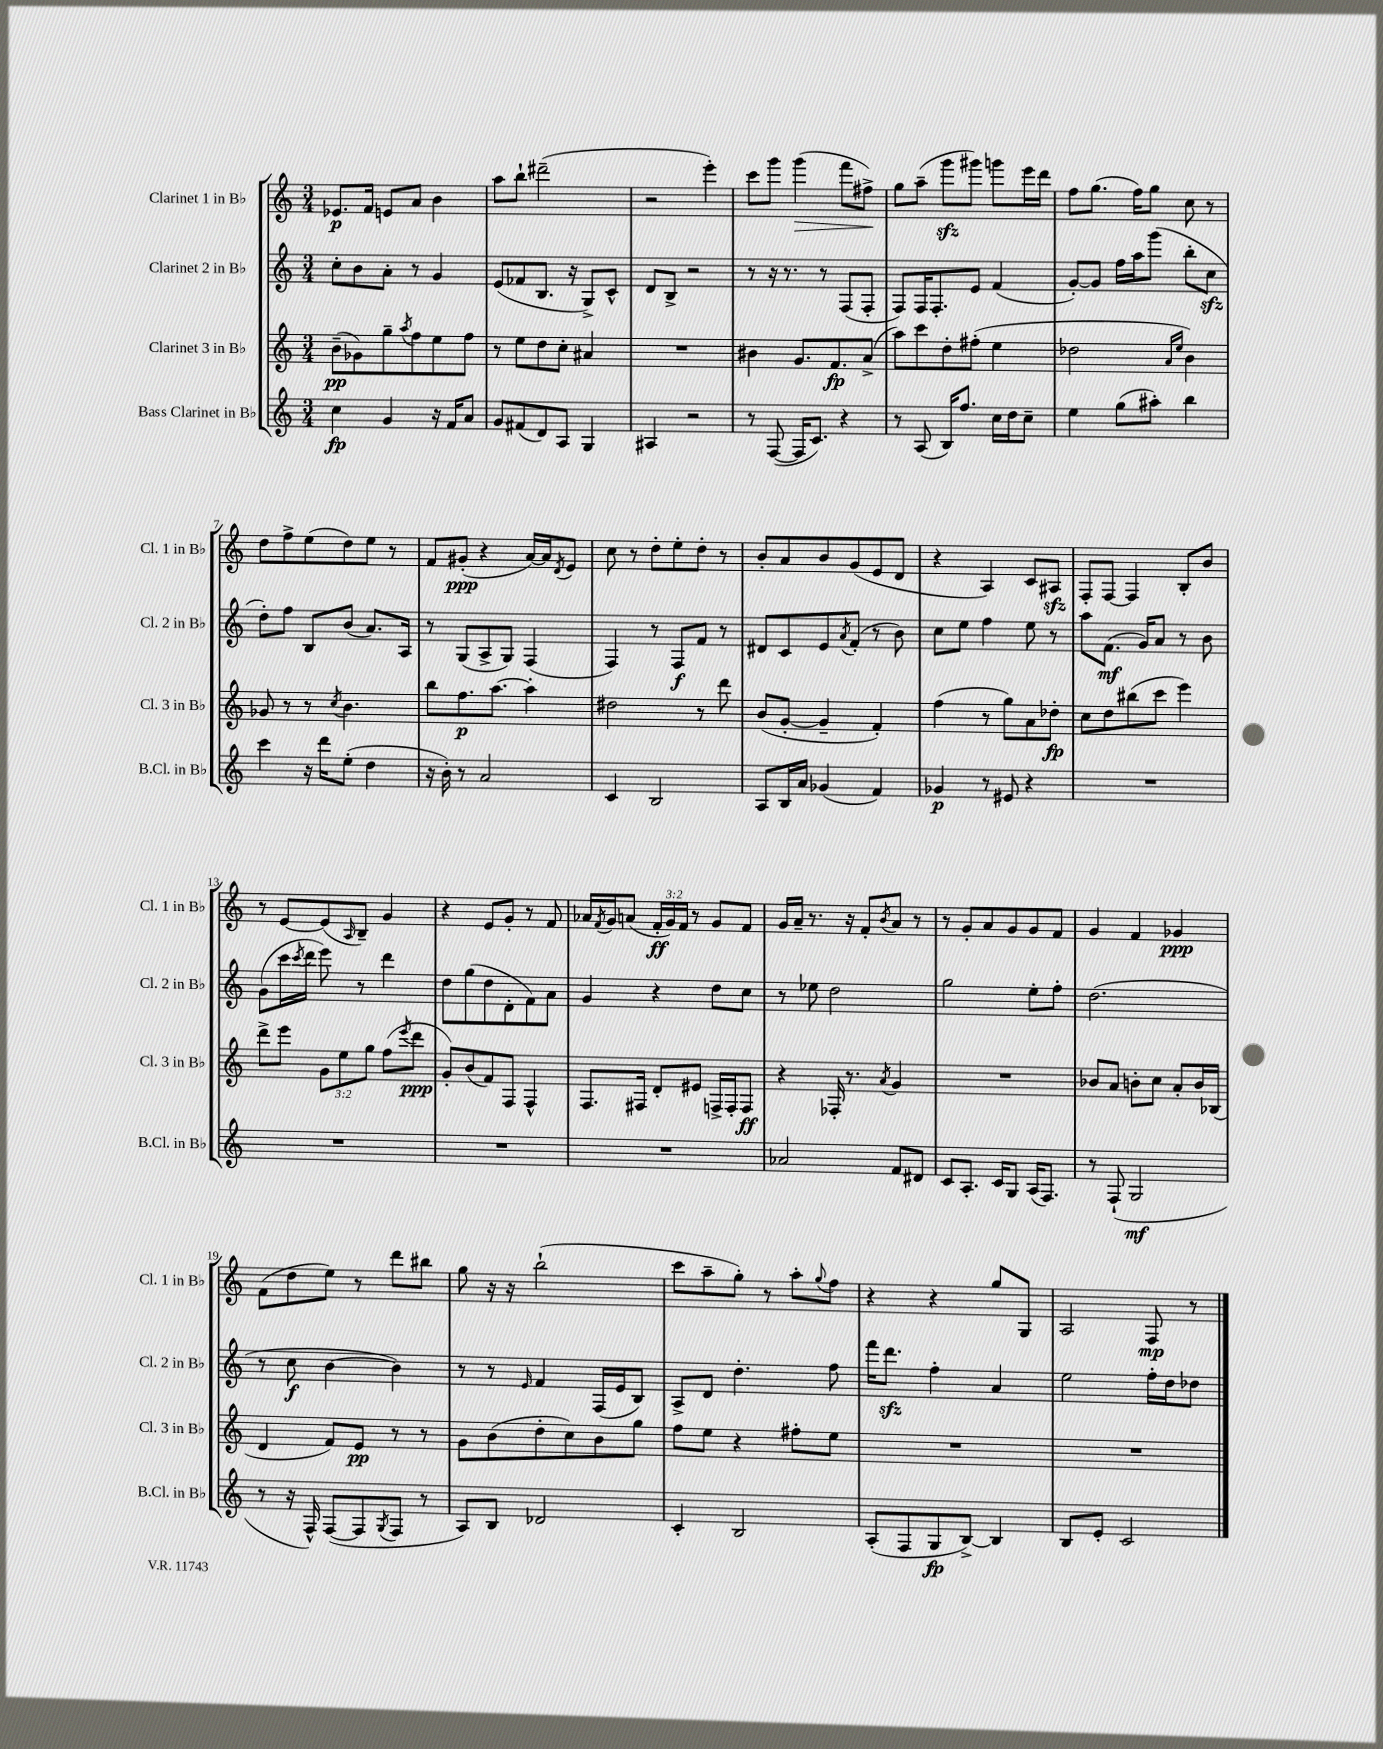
<<
\new StaffGroup <<
\new Staff = "s0" \with { instrumentName = "Clarinet 1 in Bb" shortInstrumentName = "Cl. 1 in Bb" } {
    \clef treble \key c \major \numericTimeSignature \time 3/4 \override Staff.TupletNumber.text = #tuplet-number::calc-fraction-text
    ees'8.\p f'16 e'8 a'8 b'4 |
    a''8 b''8-! dis'''2--( |
    r2 e'''4-.) |
    c'''8 g'''8 g'''4\>( f'''8 fis''8->\!) |
    g''8 a''8--( g'''8\sfz gis'''8) g'''8 e'''16 d'''16 |
    f''8 g''8.( f''16) g''8 c''8 r8 |
    d''8 f''8-> e''8( d''8) e''8 r8 |
    f'8 gis'8-.\ppp( r4 a'16~) a'16 \acciaccatura { d'8 } e'8 |
    c''8 r8 d''8-. e''8-. d''8-. r8 |
    b'8-. a'8 b'8 g'8( e'8 d'8 |
    r4 a4) c'8 ais8\sfz |
    f8-. f8~ f4 b8-. b'8 |
    r8 e'8~ e'8( \grace { a16 } b8--) g'4 |
    r4 e'8 g'8-. r8 f'8 |
    aes'16 \acciaccatura { f'8 } g'16 a'8( \tuplet 3/2 { f'16-.\ff g'16) f'16 } r8 g'8 f'8 |
    g'16 a'16-- r8. r16 f'8-. \acciaccatura { b'8 } a'8 r8 |
    r8 g'8-. a'8 g'8 g'8 f'8 |
    g'4 f'4 ges'4\ppp |
    f'8( d''8 e''8) r8 d'''8 bis''8 |
    g''8 r16 r16 b''2-!( |
    c'''8 a''8-- g''8-.) r8 a''8-. \appoggiatura { g''8 } f''8 |
    r4 r4 g''8 g8 |
    a2 f8\mp r8 \bar "|." |
}
\new Staff = "s1" \with { instrumentName = "Clarinet 2 in Bb" shortInstrumentName = "Cl. 2 in Bb" } {
    \clef treble \key c \major \numericTimeSignature \time 3/4
    c''8-. b'8 a'8-. r8 g'4 |
    e'8( fes'8 b8. r16 g8->) c'8-^ |
    d'8 b8-> r2 |
    r8 r16 r8. r8 f8( f8-. |
    f8) f16 f8.-. e'8 f'4( |
    g'8~-.) g'8 f''16 a''16 g'''8( b''8-. c''8\sfz |
    d''8-.) f''8 b8 b'8( a'8.) a16 |
    r8 g8( a8-> g8) f4( |
    f4) r8 f8\f f'8 r8 |
    dis'8 c'8 e'8 \acciaccatura { a'8 } f'8-.( r8 b'8) |
    c''8 e''8 f''4 e''8 r8 |
    a''8 f'8.\mf( g'16) a'8 r8 b'8 |
    g'8( c'''16 \acciaccatura { c'''8 } d'''16 e'''8) r8 d'''4 |
    d''8 g''8( d''8 d'8-. f'8) a'8 |
    g'4 r4 d''8 c''8 |
    r8 ees''8 d''2 |
    g''2 e''8-. f''8-. |
    d''2.( |
    r8 c''8\f b'4~ b'4) |
    r8 r8 \grace { e'16 } f'4 f16( e'16 b8) |
    a8-> d'8 d''4.-. f''8 |
    f'''16 d'''8.\sfz f''4-. a'4 |
    e''2 f''16-. d''16 des''8 \bar "|." |
}
\new Staff = "s2" \with { instrumentName = "Clarinet 3 in Bb" shortInstrumentName = "Cl. 3 in Bb" } {
    \clef treble \key c \major \numericTimeSignature \time 3/4 \override Staff.TupletNumber.text = #tuplet-number::calc-fraction-text
    b'8--\pp( ges'8) g''8-- \acciaccatura { a''8 } f''8 e''8 f''8 |
    r8 e''8 d''8 c''8-. ais'4 |
    R2. |
    bis'4 g'8. f'8.\fp a'8->( |
    a''8) c'''8 d''8-. fis''8-.( e''4 |
    des''2 \grace { a'16 e''16 } b'4) |
    ges'8 r8 r8 \acciaccatura { c''8 } b'4. |
    b''8 f''8.\p a''8.~ a''4-. |
    dis''2 r8 d'''8 |
    b'8( g'8~-. g'4-- f'4-.) |
    f''4( r8 g''8) a'8 des''8-.\fp |
    c''8 d''8 bis''8( c'''8 e'''4) |
    d'''8-> e'''8 \tuplet 3/2 { g'8 e''8 g''8 } f''8( \acciaccatura { e'''8 } d'''8\ppp |
    g'8-.) b'8( f'8) f8 f4-^ |
    f8. fis16 d'8-. eis'8 f16-> f16-. f8\ff |
    r4 fes16-. r8. \acciaccatura { a'8 } g'4 |
    R2. |
    bes'8 a'8 b'8-. c''8 a'8-. b'16 bes16( |
    d'4 f'8) e'8\pp r8 r8 |
    g'8 b'8( d''8-. c''8) b'8 g''8 |
    f''8 e''8 r4 fis''8-. e''8 |
    R2. |
    R2. \bar "|." |
}
\new Staff = "s3" \with { instrumentName = "Bass Clarinet in Bb" shortInstrumentName = "B.Cl. in Bb" } {
    \clef treble \key c \major \numericTimeSignature \time 3/4
    c''4\fp g'4 r16 f'16 a'8 |
    g'8 fis'8( d'8) a8 g4 |
    ais4 r2 |
    r8 f8~( f16 c'8.) r4 |
    r8 a8( b16) f''8. c''16 d''16 c''8-- |
    e''4 g''8( ais''8-.) b''4 |
    c'''4 r16 d'''16 e''8-.( d''4 |
    r16 b'16-.) r8 a'2 |
    c'4 b2 |
    a8 b16 a'16 ges'4( f'4) |
    ges'4\p r8 eis'8 r4 |
    R2. |
    R2. |
    R2. |
    R2. |
    aes'2 f'8 dis'8 |
    c'8 a8.-. c'16 g8 a16( f8.) |
    r8 f8-!( g2\mf |
    r8 r16 f16-^) f8~( f8 \acciaccatura { g8 } f8 r8 |
    a8) b8 des'2 |
    c'4-. b2 |
    a8-.( f8 g8\fp b8~->) b4 |
    b8 e'8-. c'2 \bar "|." |
}
>>
>>
